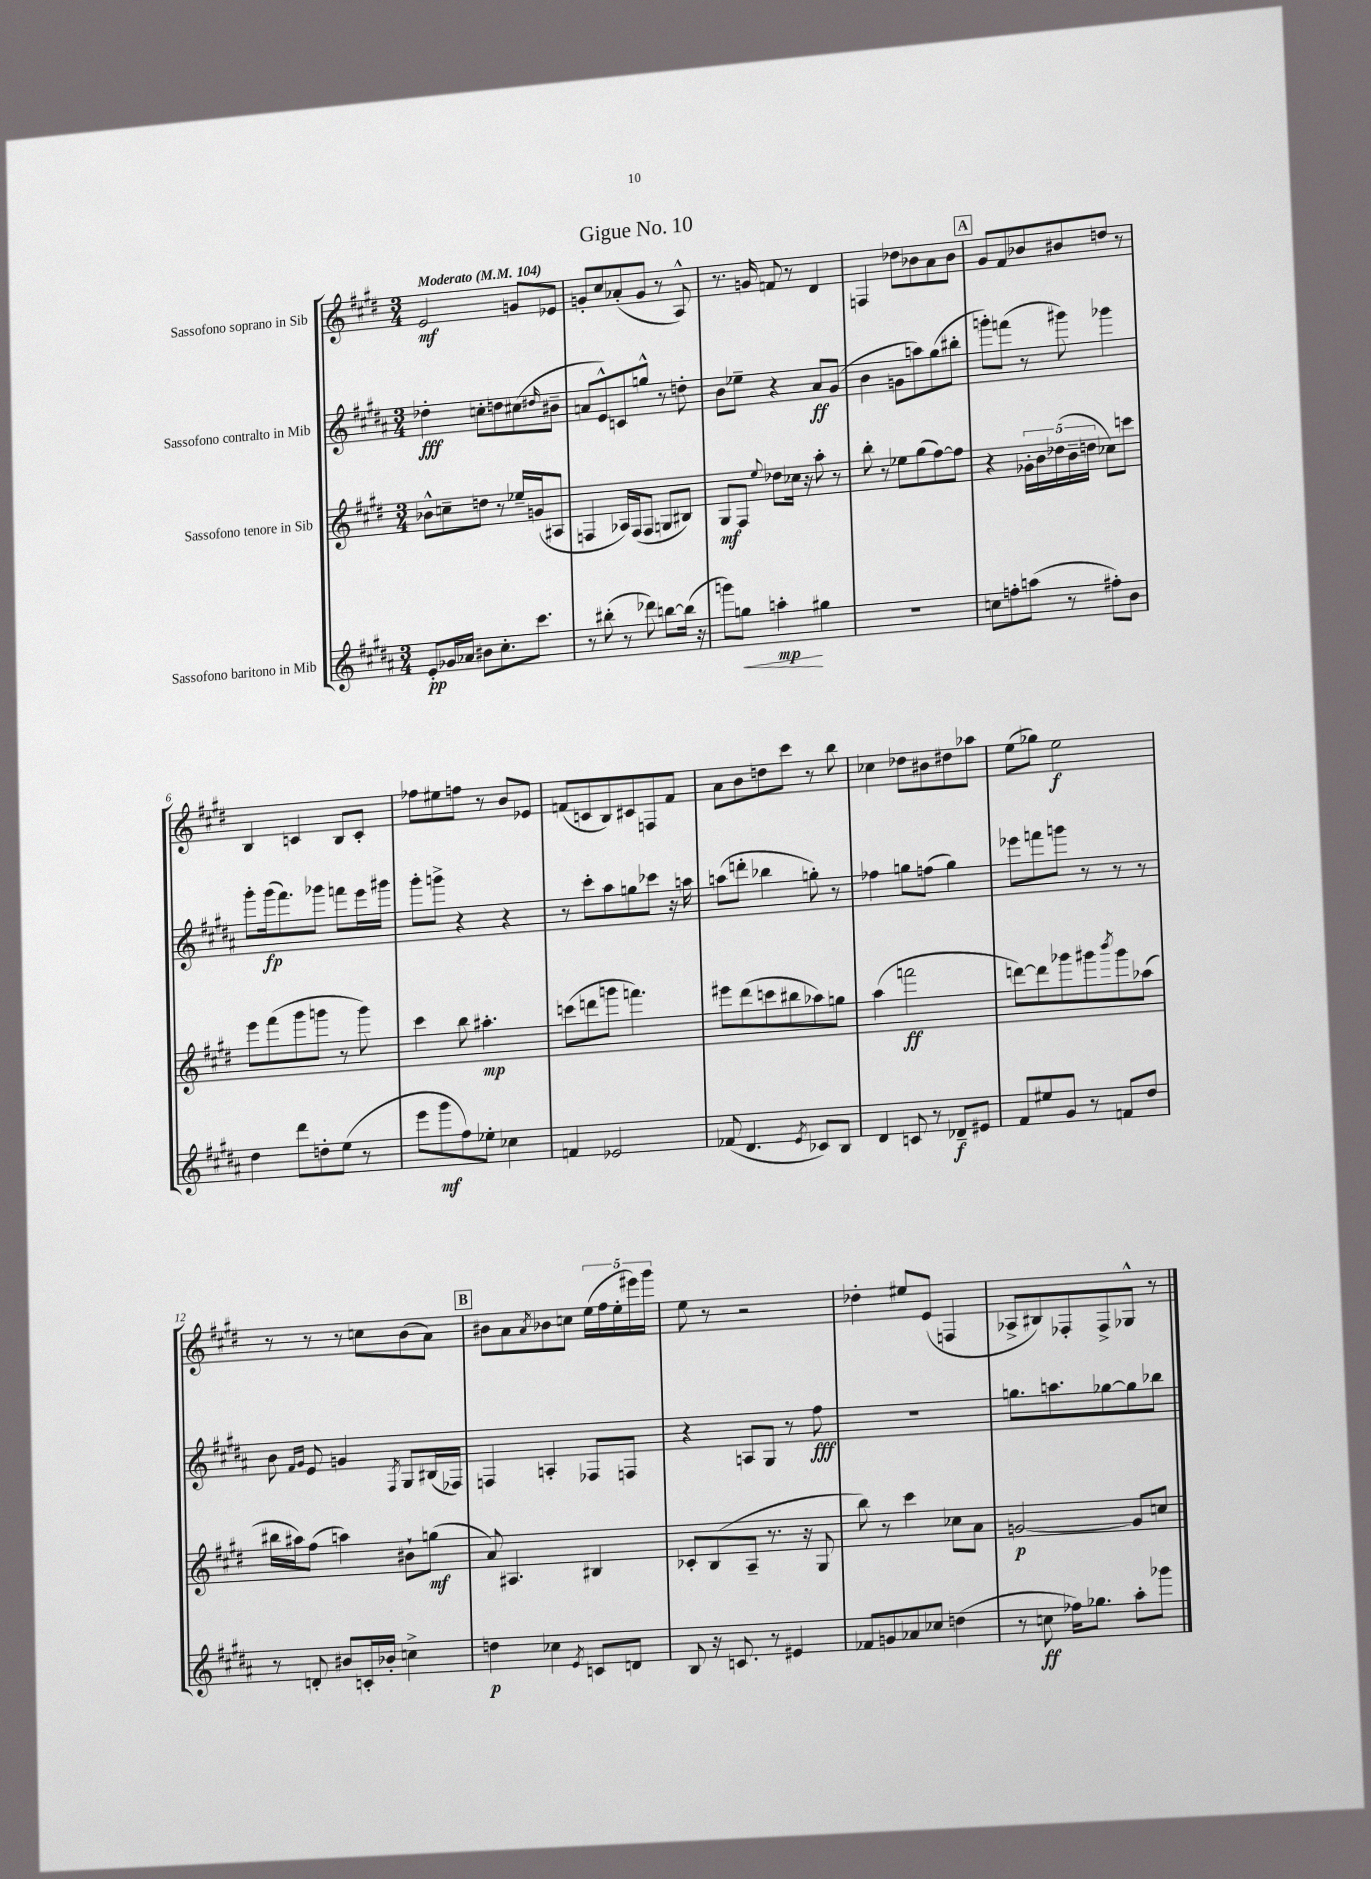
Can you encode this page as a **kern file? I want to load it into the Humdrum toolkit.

**kern	**dynam	**kern	**dynam	**kern	**dynam	**kern	**dynam
*part4	*part4	*part3	*part3	*part2	*part2	*part1	*part1
*staff4	*staff4	*staff3	*staff3	*staff2	*staff2	*staff1	*staff1
*I"Sassofono baritono in Mib	*	*I"Sassofono tenore in Sib	*	*I"Sassofono contralto in Mib	*	*I"Sassofono soprano in Sib	*
*clefG2	*	*clefG2	*	*clefG2	*	*clefG2	*
*k[f#c#g#d#a#]	*	*k[f#c#g#d#]	*	*k[f#c#g#d#a#]	*	*k[f#c#g#d#]	*
*M3/4	*	*M3/4	*	*M3/4	*	*M3/4	*
*MM104	*	*MM104	*	*MM104	*	*MM104	*
=1	=1	=1	=1	=1	=1	=1	=1
!	!	!	!	!	!	!LO:TX:a:B:t=Moderato	!
8e'/L	pp	8b-X^^\L	.	4dd-X'\	fff	2e/	mf
16g-X/L	.	8ccn~\	.	.	.	.	.
16a-X/JJ	.	.	.	.	.	.	.
8b#X\L	.	8ddn\J	.	8ccn'\L	.	.	.
8.cc#'\	.	8r	.	8ddn\	.	.	.
.	.	16ee-X~/LL	.	(8cc#X\	.	8gn/L	.
8.ccc#\J	.	(16gn/J	.	.	.	.	.
.	.	.	.	16qqdd#X/	.	.	.
.	.	8A#X/J	.	8b#X~\J	.	8e-X/J	.
=2	=2	=2	=2	=2	=2	=2	=2
8r	.	4Fn/	.	8an/L	.	8gn'/L	.
(8bb#X'\	.	.	.	8e^^/)	.	8cc#/	.
8r	.	16A-X/LL)	.	8cn/	.	(8a-X'/	.
.	.	(16F/J	.	.	.	.	.
8ddd-X\)	.	8F/J	.	8ggn^^/J	.	8g/J	.
[8bbn\L	.	8Gn/L	.	8r	.	8r	.
(16bb\Jk]	.	8B#X/J)	.	8ddn'\	.	8A^^/)	.
16r	.	.	.	.	.	.	.
=3	=3	=3	=3	=3	=3	=3	=3
8gggn\L)	.	8G#/L	mf	8b\L	.	8.r	.
!	!LO:HP:b	!	!	!	!	!	!
8ggn\J	<	8F#/J	.	8ee-X~\J	.	.	.
.	.	.	.	.	.	16gn/	.
.	.	8qqee/	.	.	.	.	.
4aan'\	mp	8dd-X\L	.	4r	.	8fn/	.
.	.	16cc-X\Jk	.	.	.	8r	.
.	.	16r	.	.	.	.	.
4gg#X\	[	8aa'\	.	8a#/L	ff	4d#/	.
.	.	8r	.	(8g#/J	.	.	.
=4	=4	=4	=4	=4	=4	=4	=4
2.r	.	8bb'\	.	4b\	.	4Fn/	.
.	.	8r	.	.	.	.	.
.	.	8ee-X\L	.	8gn\L	.	8dd-X\L	.
.	.	(8gg#\	.	8aan\)	.	8b-X\	.
.	.	[8ff#\)	.	(8gg#\	.	8a\	.
.	.	8ff#\J]	.	8bb#X'\J	.	8b-\J	.
!!LO:REH:place=s1:t=A
=5	=5	=5	=5	=5	=5	=5	=5
8ccn\L	.	4r	.	8gggn'\L)	.	8g#/L	.
8ffn'\	.	.	.	(8fffn\J	.	8f#/	.
(8aan\J	.	20g-X'\LL	.	8r	.	8b-X/	.
.	.	20b\	.	.	.	.	.
.	.	(20dd-X\	.	.	.	.	.
8r	.	.	.	8ggg#X\)	.	8b#X/	.
.	.	20b~\	.	.	.	.	.
.	.	20ddn\JJ	.	.	.	.	.
8ff#X'\L)	.	8cc-X\L)	.	4ggg-X\	.	8ddn/J	.
8b\J	.	8cccn\J	.	.	.	8r	.
!!LO:LB:g=z
=6	=6	=6	=6	=6	=6	=6	=6
4dd#\	.	8eee\L	.	8ggg#'\L	.	4B/	.
.	.	(8fff#\	.	(16ggg#\k	fp	.	.
.	.	.	.	8.fff#\)	.	.	.
8ddd#\L	.	8ggg#\	.	.	.	4cn/	.
8ddn'\	.	8gggn\J	.	8ggg-X\J	.	.	.
(8ee\J	.	8r	.	8fffn\L	.	8B/L	.
8r	.	8ggg\)	.	16eee\L	.	8c'/J	.
.	.	.	.	16ggg#X\JJ	.	.	.
=7	=7	=7	=7	=7	=7	=7	=7
8eee\L	.	4ccc#\	.	8ggg#'\L	.	8ff-X\L	.
8ggg#\	mf	.	.	8gggn^\J	.	8ee#X\	.
8ff#\)	.	8bb\	.	4r	.	8ffn\J	.
8ee-X'\J	.	4.aa#X'\	mp	.	.	8r	.
4cc-X\	.	.	.	4r	.	8b/L	.
.	.	.	.	.	.	8e-X/J	.
=8	=8	=8	=8	=8	=8	=8	=8
4fn/	.	(8cccn\L	.	8r	.	(8fn/L	.
.	.	8dddn\	.	8ccc#'\L	.	8cn/	.
2e-X/	.	8gggn\J	.	8aa#\	.	8B/)	.
.	.	4.fffn\)	.	8ggn\	.	8c#X/	.
.	.	.	.	8ccc-X\J	.	8Fn/	.
.	.	.	.	16r	.	8f/J	.
.	.	.	.	16aan\	.	.	.
=9	=9	=9	=9	=9	=9	=9	=9
(8f-X/	.	8eee#X\L	.	(8aan\L	.	8a\L	.
4.d#/	.	(8ddd#\	.	8dddn'\J	.	8b\	.
.	.	8cccn\	.	4bb-X\	.	8ddn\	.
.	.	8bb#X\	.	.	.	8ccc#\J	.
8qe/	.	.	.	.	.	.	.
8c-X/L)	.	8aa-X\)	.	8ggn'\)	.	8r	.
8B/J	.	8ggn\J	.	8r	.	8bb\	.
=10	=10	=10	=10	=10	=10	=10	=10
4d#/	.	(4aa\	.	4ff-X\	.	4cc-X\	.
8cn/	.	2fffn\	ff	8ggn\L	.	8dd-X\L	.
8r	.	.	.	(8ffn\J	.	8b#X\	.
8d-X~/L	f	.	.	4gg\)	.	8dd#X\	.
8e#X/J	.	.	.	.	.	8aa-X\J	.
=11	=11	=11	=11	=11	=11	=11	=11
8f#/L	.	[8dddn\L)	.	8eee-X\L	.	(8ee\L	.
8ee#X/	.	8ddd\]	.	8fffn\	.	8gg-X\J)	.
8g#/J	.	8ggg-X\	.	8gggn\J	.	2ee\	f
8r	.	8ggg#X\	.	8r	.	.	.
.	.	8qbbb/	.	.	.	.	.
8fn/L	.	8ggg#\	.	8r	.	.	.
8dd#/J	.	(8aa-X\J	.	8r	.	.	.
!!LO:LB:g=z
=12	=12	=12	=12	=12	=12	=12	=12
8r	.	16bb#X\LL	.	8b\	.	8r	.
.	.	16aa#X\J)	.	.	.	.	.
.	.	.	.	16qqf#/LL	.	.	.
.	.	.	.	16qqg#/JJ	.	.	.
8dn'/	.	(8ff#\J	.	8e/	.	8r	.
8b#X/L	.	4aan\)	.	4gn/	.	8r	.
16cn'/L	.	.	.	.	.	8ccn\L	.
16b-X'/JJ	.	.	.	.	.	.	.
.	.	.	.	8qF#/	.	.	.
4ccn^\	.	8b#X`\L	.	8G#/L	.	(8b\	.
.	.	(8ggn\J	mf	(16B#X/L	.	8a\J)	.
.	.	.	.	16F-X/JJ)	.	.	.
!!LO:REH:place=s1:t=B
=13	=13	=13	=13	=13	=13	=13	=13
4ddn\	p	8a/)	.	4Fn/	.	8b#X\L	.
.	.	4.A#X/	.	.	.	8a\	.
.	.	.	.	.	.	8qa/	.
4cc-X\	.	.	.	4An'/	.	8b-X\	.
.	.	.	.	.	.	8ccn\J	.
8qe/	.	.	.	.	.	.	.
8cn/L	.	4B#X/	.	8F-X/L	.	(20ee\LL	.
.	.	.	.	.	.	20ff#\	.
.	.	.	.	.	.	20ee'\	.
8dn/J	.	.	.	8Fn/J	.	.	.
.	.	.	.	.	.	20eee#X\)	.
.	.	.	.	.	.	20ggg#\JJ	.
=14	=14	=14	=14	=14	=14	=14	=14
8B/	.	8c-X'/L	.	4r	.	8ee\	.
16r	.	(8B/	.	.	.	8r	.
8.cn/	.	.	.	.	.	.	.
.	.	8A~/J	.	8An/L	.	2r	.
8r	.	8.r	.	8G#/J	.	.	.
4e#X/	.	.	.	8r	.	.	.
.	.	16r	.	.	.	.	.
.	.	8G#/	.	8ff#\	fff	.	.
=15	=15	=15	=15	=15	=15	=15	=15
8f-X/L	.	8bb\)	.	2.r	.	4dd-X'\	.
8gn/	.	8r	.	.	.	.	.
8a-X/	.	4ccc#\	.	.	.	8ee#X/L	.
8cc-X/J	.	.	.	.	.	(8e/J	.
(4ddn\	.	8cc-X\L	.	.	.	4Fn/	.
.	.	8a\J	.	.	.	.	.
=16	=16	=16	=16	=16	=16	=16	=16
8r	.	[2gn/	p	8.ggn\L	.	8A-X^/L	.
8ccn\	ff	.	.	.	.	8B#X/)	.
.	.	.	.	8.aan\	.	.	.
16ff-X\KL)	.	.	.	.	.	8F-X'/	.
8.gg-X\J	.	.	.	.	.	.	.
.	.	.	.	[8gg-X\	.	8F-^/	.
8aa#'\L	.	8g/L]	.	8gg-\]	.	8G-X^^/J	.
8ggg-X\J	.	8ccn/J	.	8bb-X\J	.	8r	.
==	==	==	==	==	==	==	==
*-	*-	*-	*-	*-	*-	*-	*-
